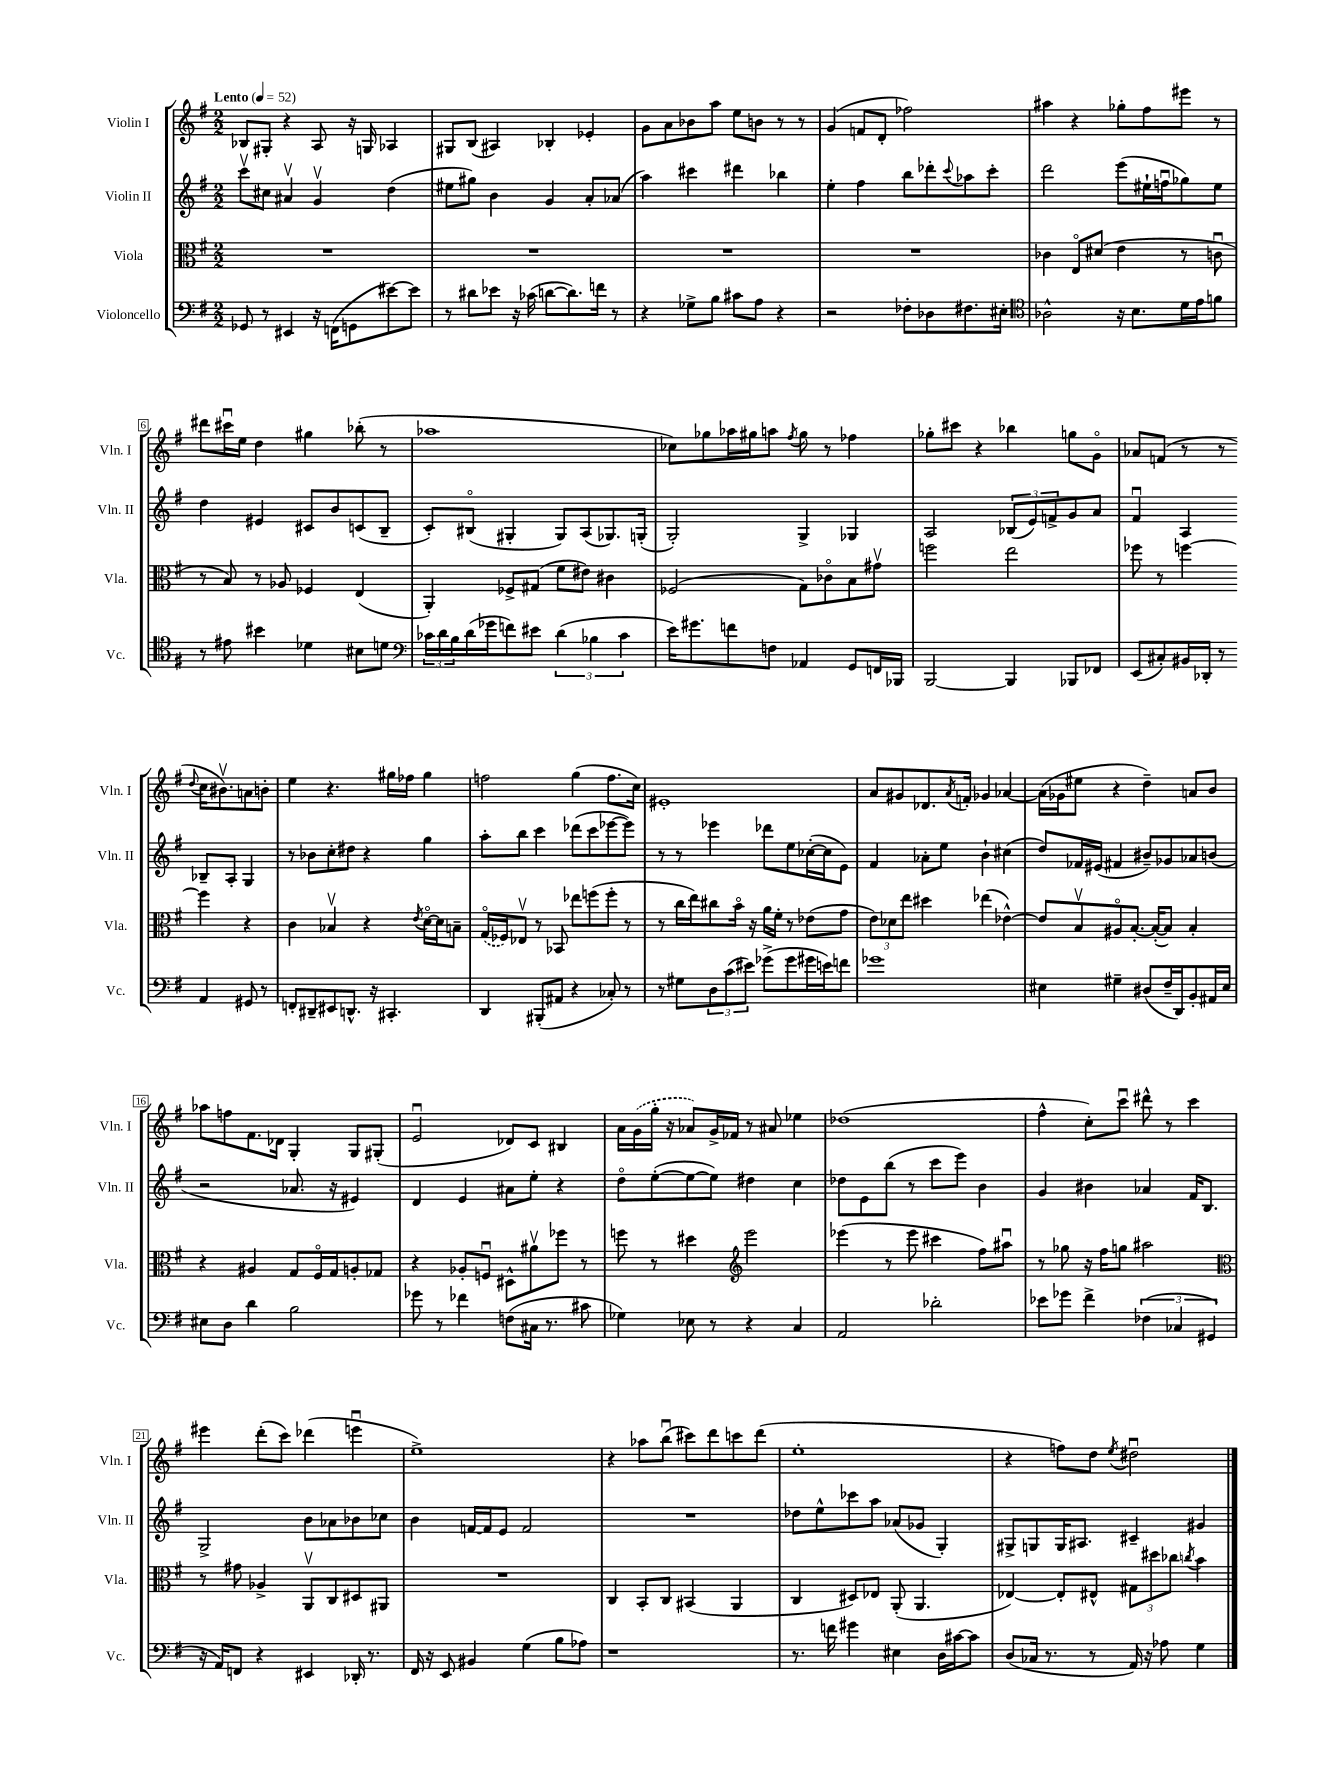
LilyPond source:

<<
\new StaffGroup <<
\new Staff = "s0" \with { instrumentName = "Violin I" shortInstrumentName = "Vln. I" } {
    \clef treble \key g \major \numericTimeSignature \time 2/2 \tempo "Lento" 4 = 52
    bes8 gis8-. r4 a8 r16 g16 aes4 |
    gis8 b8( ais4) bes4-. ees'4-. |
    g'8 a'8 bes'8 a''8 e''8 b'8 r8 r8 |
    g'4( f'8 d'8-. fes''2) |
    ais''4 r4 ges''8-. fis''8 eis'''8 r8 |
    dis'''8 cis'''16\downbow e''16 d''4 gis''4 bes''8-.( r8 |
    aes''1 |
    ces''8) ges''8 aes''16 gis''16 a''8 \acciaccatura { fis''8 } gis''8 r8 fes''4 |
    ges''8-. cis'''8 r4 bes''4 g''8 g'8\flageolet |
    aes'8 f'8( r8 r8 \appoggiatura { d''8 } c''16 bis'8.\upbow) a'8 b'8-. |
    e''4 r4. gis''16 fes''16 gis''4 |
    f''2 g''4( f''8. c''16) |
    eis'1-. |
    a'8 gis'8 des'8. \acciaccatura { a'8 } f'16-. ges'4 aes'4~ |
    aes'16( ges'16 eis''8 r4 d''4--) a'8 b'8 |
    aes''8 f''8 fis'8. des'16 g4-. g8 gis8-.( |
    e'2\downbow des'8) c'8 bis4 |
    a'16 \once \slurDashed g'16( g''16-. r16 aes'8) g'16-> fes'16 r8 ais'8 ees''4 |
    des''1( |
    fis''4-^ c''8-.) c'''8\downbow dis'''8-^ r8 c'''4 |
    eis'''4 d'''8-.( c'''8) des'''4( e'''4\downbow |
    e''1->) |
    r4 aes''8 b''8\downbow( cis'''8) d'''8 c'''8 d'''8( |
    e''1-. |
    r4 f''8) d''8 \acciaccatura { e''8 } dis''2\downbow \bar "|." |
}
\new Staff = "s1" \with { instrumentName = "Violin II" shortInstrumentName = "Vln. II" } {
    \clef treble \key g \major \numericTimeSignature \time 2/2
    c'''8\upbow cis''8 ais'4\upbow g'4\upbow d''4( |
    eis''8 gis''8) b'4 g'4 a'8-. aes'8( |
    a''4) cis'''4 dis'''4 bes''4 |
    e''4-. fis''4 b''8 des'''8-. \appoggiatura { c'''8 } aes''8 c'''8-. |
    d'''2 e'''8( eis''16-! f''16\downbow ges''8) eis''8 |
    d''4 eis'4 cis'8 b'8 c'8( b8-- |
    c'8-.) bis8\flageolet( gis4-. gis8) a8( ges8.) g16-.( |
    g2-.) g4-> ges4 |
    a2 \tuplet 3/2 { bes8( e'8) f'8-> } g'8 a'8 |
    fis'4\downbow a4 bes8-- a8-. g4 |
    r8 bes'8 c''8-. dis''8 r4 g''4 |
    a''8-. b''8 c'''4 des'''8( c'''8 ees'''8~ ees'''8) |
    r8 r8 ees'''4 des'''8 e''8 ces''16~-.( ces''16 e'8) |
    fis'4 aes'8-. e''8 b'4-! cis''4( |
    d''8) fes'16 eis'16( fis'4 bis'8--) ges'8 aes'8 b'8( |
    r2 aes'8. r16 eis'4) |
    d'4 e'4 ais'8 e''8-. r4 |
    d''8\flageolet e''8~-.( e''8~ e''8) dis''4 c''4 |
    des''8 e'8 b''8( r8 c'''8 e'''8) b'4 |
    g'4 bis'4 aes'4 fis'16 b8. |
    g2-> b'8 aes'8 bes'8 ces''8 |
    b'4 f'16~ f'16 e'8 f'2 |
    R1 |
    des''8 e''8-^ ces'''8 a''8 aes'8( ges'8 g4-.) |
    gis8-> g8 g16 ais8. cis'4-- gis'4 \bar "|." |
}
\new Staff = "s2" \with { instrumentName = "Viola" shortInstrumentName = "Vla." } {
    \clef alto \key g \major \numericTimeSignature \time 2/2
    R1 |
    R1 |
    R1 |
    R1 |
    ces'4 e8\flageolet dis'8( e'4 r8 c'8\downbow |
    r8 b8) r8 aes8 fes4 e4( |
    a,4-.) fes8-> gis8( fis'8 eis'8) cis'4 |
    fes2( g8) ces'8\flageolet b8 gis'8\upbow |
    f''2 e''2 |
    fes''8 r8 f''4~ f''4 r4 |
    c'4 bes4\upbow r4 \acciaccatura { e'8 } d'16~\flageolet d'16 b8-- |
    \once \slurDashed g16\flageolet( fes16) ees8\upbow r8 bes,8 ees''8 f''8( f''8-. r8 |
    r8 c''16 e''16) cis''8 b'16\flageolet r16 a'16 fis'16-. r8 ees'8( g'8 |
    \tuplet 3/2 { e'8) des'8 e''8 } dis''4 ees''4( ees'4~-^) |
    ees'8 b8\upbow ais8\flageolet b8.~-. b16~-.( b8) b4-. |
    r4 ais4 g8 fis16\flageolet g16 a8-. ges8 |
    r4 aes8-. f8\downbow dis8-^ ais'8\upbow fes''8 r8 |
    f''8 r8 dis''4 \clef treble e'''2 |
    ees'''4( r8 ees'''8 cis'''4 fis''8) ais''8\downbow |
    r8 ges''8 r16 fis''16 g''8 ais''2 |
    \clef alto r8 gis'8 aes4-> a,8\upbow c8 dis8 ais,8 |
    R1 |
    c4 b,8-. c8 bis,4( a,4 |
    c4 dis8) ees8 a,8-.( a,4. |
    ees4~) ees8-. eis8-^ \tuplet 3/2 { gis8 dis''8 ces''8 } \acciaccatura { c''8 } b'4 \bar "|." |
}
\new Staff = "s3" \with { instrumentName = "Violoncello" shortInstrumentName = "Vc." } {
    \clef bass \key g \major \numericTimeSignature \time 2/2
    ges,8 r8 eis,4 r16 f,16( g,8 eis'8~) eis'8 |
    r8 dis'8 ees'8 r16 ces'16( d'8~ d'8.) f'16 r8 |
    r4 ges8-> b8 cis'8 a8 r4 |
    r2 fes8-. des8 fis8. eis16-. |
    \clef tenor aes2-^ r16 b8. d'16 e'16 f'8 |
    r8 eis'8 bis'4 des'4 bis8 d'8 |
    \clef bass \tuplet 3/2 { ces'16 d'16 b16 } d'16( ges'16 f'8) eis'8 \tuplet 3/2 { d'4( bes4 ces'4 } |
    e'16) gis'8. f'8 f8 aes,4 g,8 f,16 bes,,16 |
    b,,2~ b,,4 bes,,8 fes,8 |
    e,8( cis8-.) bis,16 des,16-. r8 a,4 gis,8 r8 |
    f,8-. dis,8-- eis,8 d,8.-^ r16 cis,4.-. |
    d,4 bis,,8-.( ais,8 r4 ces8-.) r8 |
    r8 gis8 \tuplet 3/2 { d8 c'8( eis'8) } ges'8->( ges'8 gis'16 e'16) f'8 |
    ges'1 |
    eis4 gis4-- dis8( fis16-- d,16) b,8-. ais,16 eis16 |
    eis8 d8 d'4 b2 |
    ges'8 r8 fes'4 f8( cis16 r8. cis'8 |
    ges4) ees8 r8 r4 c4 |
    a,2 des'2-. |
    ees'8 ges'8 fis'4-> \tuplet 3/2 { fes4( ces4 gis,4 } |
    r16 a,16) f,8 r4 eis,4 des,16-. r8. |
    fis,16 r16 e,8 bis,4 g4( b8 aes8) |
    r1 |
    r8. f'16 gis'4 eis4 d16 cis'16~ cis'8 |
    d8( ces16 r8. r8 a,16) r16 aes8 g4 \bar "|." |
}
>>
>>
\layout { \context { \Score \override BarNumber.stencil = #(make-stencil-boxer 0.1 0.3 ly:text-interface::print) } }
